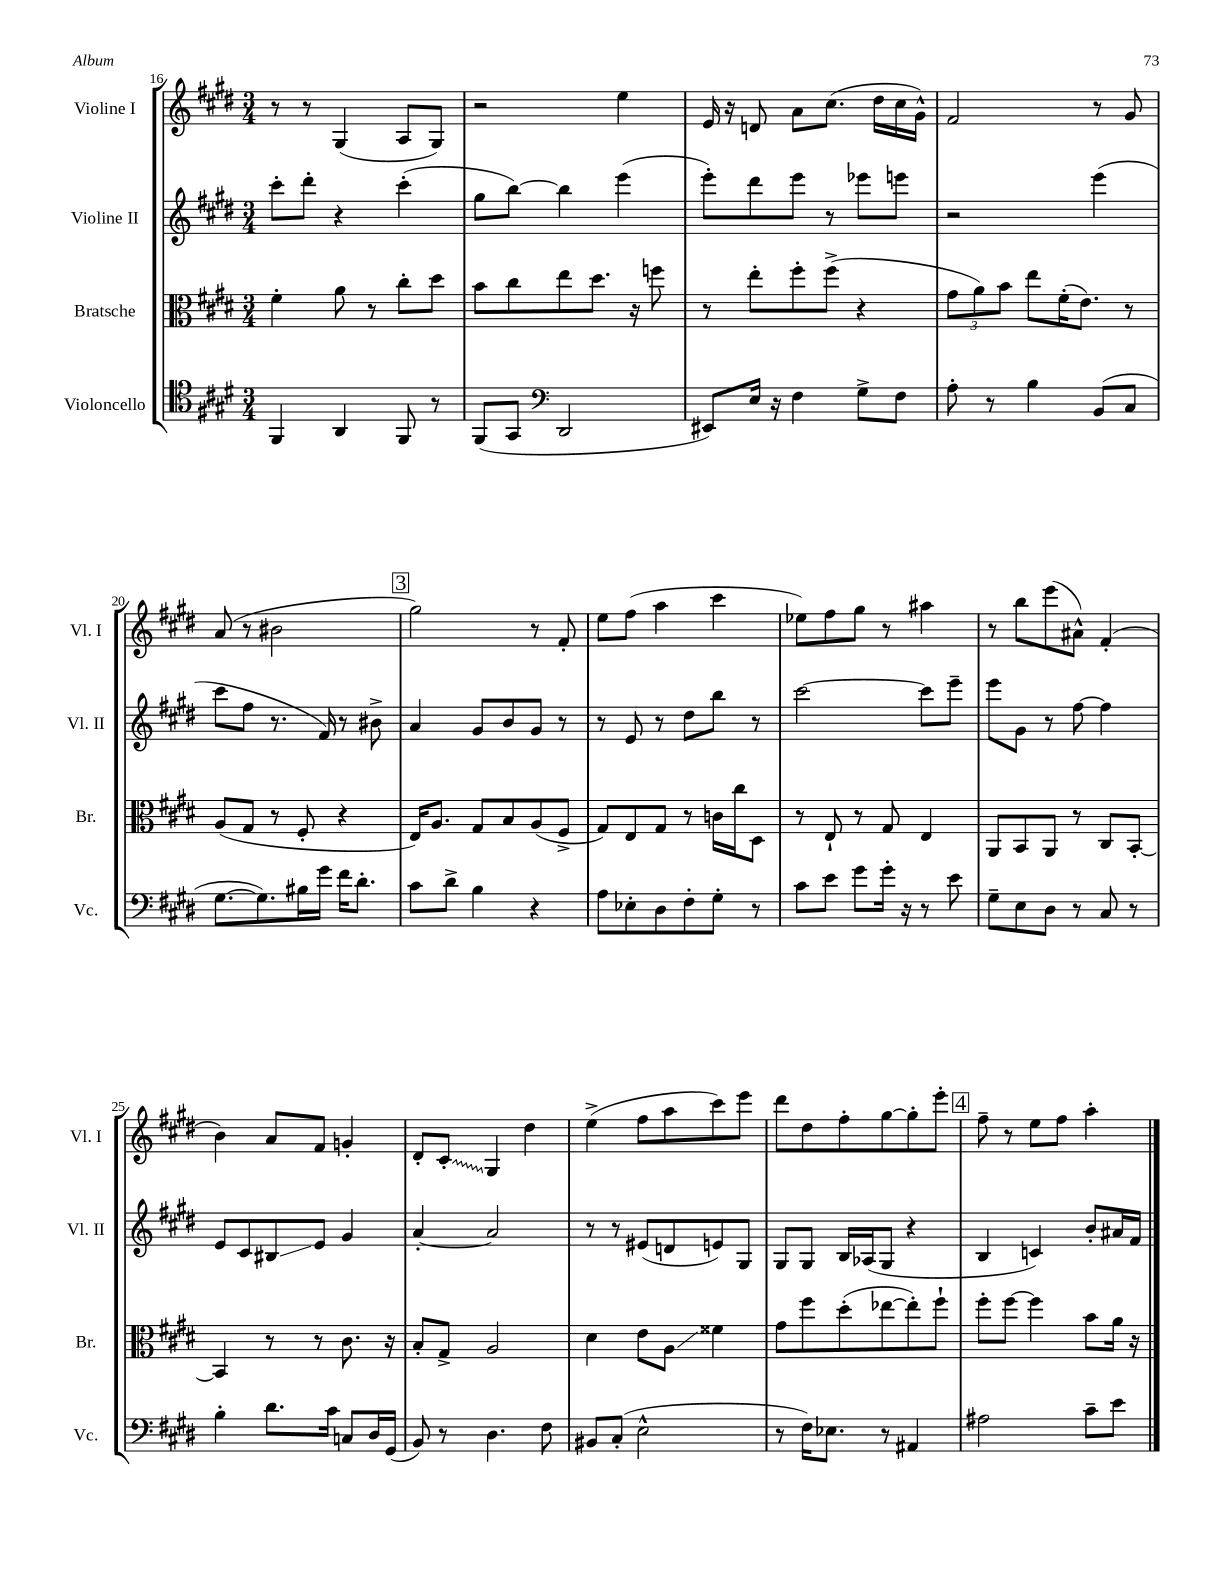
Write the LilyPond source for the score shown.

<<
\new StaffGroup <<
\new Staff = "s0" \with { instrumentName = "Violine I" shortInstrumentName = "Vl. I" } {
    \clef treble \key e \major \numericTimeSignature \time 3/4
    r8 r8 gis4( a8 gis8) |
    r2 e''4 |
    e'16 r16 d'8 a'8 cis''8.( dis''16 cis''16 gis'16-^) |
    fis'2 r8 gis'8 |
    a'8( r8 bis'2 |
    \mark \markup { \box "3" } gis''2) r8 fis'8-. |
    e''8 fis''8( a''4 cis'''4 |
    ees''8) fis''8 gis''8 r8 ais''4 |
    r8 b''8 e'''8( ais'8-^) fis'4-.( |
    b'4) a'8 fis'8 g'4-. |
    dis'8-. \once \override Glissando.style = #'zigzag cis'8-.\glissando gis4 dis''4 |
    e''4->( fis''8 a''8 cis'''8) e'''8 |
    dis'''8 dis''8 fis''8-. gis''8~ gis''8-. e'''8-. |
    \mark \markup { \box "4" } fis''8-- r8 e''8 fis''8 a''4-. \bar "|." |
}
\new Staff = "s1" \with { instrumentName = "Violine II" shortInstrumentName = "Vl. II" } {
    \clef treble \key e \major \numericTimeSignature \time 3/4
    cis'''8-. dis'''8-. r4 cis'''4-.( |
    gis''8 b''8~) b''4 e'''4( |
    e'''8-.) dis'''8 e'''8 r8 ees'''8 e'''8 |
    r2 e'''4( |
    cis'''8 fis''8 r8. fis'16) r8 bis'8-> |
    \mark \markup { \box "3" } a'4 gis'8 b'8 gis'8 r8 |
    r8 e'8 r8 dis''8 b''8 r8 |
    cis'''2~ cis'''8 e'''8-- |
    e'''8 gis'8 r8 fis''8~ fis''4 |
    e'8 cis'8 bis8\glissando e'8 gis'4 |
    a'4~-. a'2 |
    r8 r8 eis'8( d'8 e'8) gis8 |
    gis8 gis8 b16 aes16( gis8 r4 |
    \mark \markup { \box "4" } b4 c'4) b'8-. ais'16 fis'16 \bar "|." |
}
\new Staff = "s2" \with { instrumentName = "Bratsche" shortInstrumentName = "Br." } {
    \clef alto \key e \major \numericTimeSignature \time 3/4
    fis'4-. a'8 r8 cis''8-. dis''8 |
    b'8 cis''8 e''8 dis''8. r16 f''8 |
    r8 e''8-. fis''8-. fis''8->( r4 |
    \tuplet 3/2 { gis'8 a'8) b'8 } e''8 fis'16-.( e'8.) r8 |
    a8( gis8 r8 fis8-. r4 |
    \mark \markup { \box "3" } e16) a8. gis8 b8 a8( fis8-> |
    gis8) e8 gis8 r8 c'16 cis''16 dis8 |
    r8 e8-! r8 gis8 e4 |
    a,8 b,8 a,8 r8 cis8 b,8~-. |
    b,4 r8 r8 cis'8. r16 |
    b8-. gis8-> a2 |
    dis'4 e'8 a8\glissando fisis'4 |
    gis'8 fis''8 dis''8-.( ees''8~ ees''8-.) fis''8-! |
    \mark \markup { \box "4" } fis''8-. fis''8~ fis''4 b'8 a'16 r16 \bar "|." |
}
\new Staff = "s3" \with { instrumentName = "Violoncello" shortInstrumentName = "Vc." } {
    \clef tenor \key e \major \numericTimeSignature \time 3/4
    fis,4 a,4 fis,8 r8 |
    fis,8( gis,8 \clef bass dis,2 |
    eis,8) e16 r16 fis4 gis8-> fis8 |
    a8-. r8 b4 b,8( cis8 |
    gis8.~ gis8.) bis16 gis'16 fis'16 dis'8.-. |
    \mark \markup { \box "3" } cis'8 dis'8-> b4 r4 |
    a8 ees8-. dis8 fis8-. gis8-. r8 |
    cis'8 e'8 gis'8 gis'16-. r16 r8 e'8 |
    gis8-- e8 dis8 r8 cis8 r8 |
    b4-. dis'8. cis'16 c8 dis16 gis,16( |
    b,8) r8 dis4. fis8 |
    bis,8 cis8-.( e2-^ |
    r8 fis16) ees8. r8 ais,4 |
    \mark \markup { \box "4" } ais2 cis'8-- e'8 \bar "|." |
}
>>
>>
\layout { \context { \Score currentBarNumber = #16 } }
